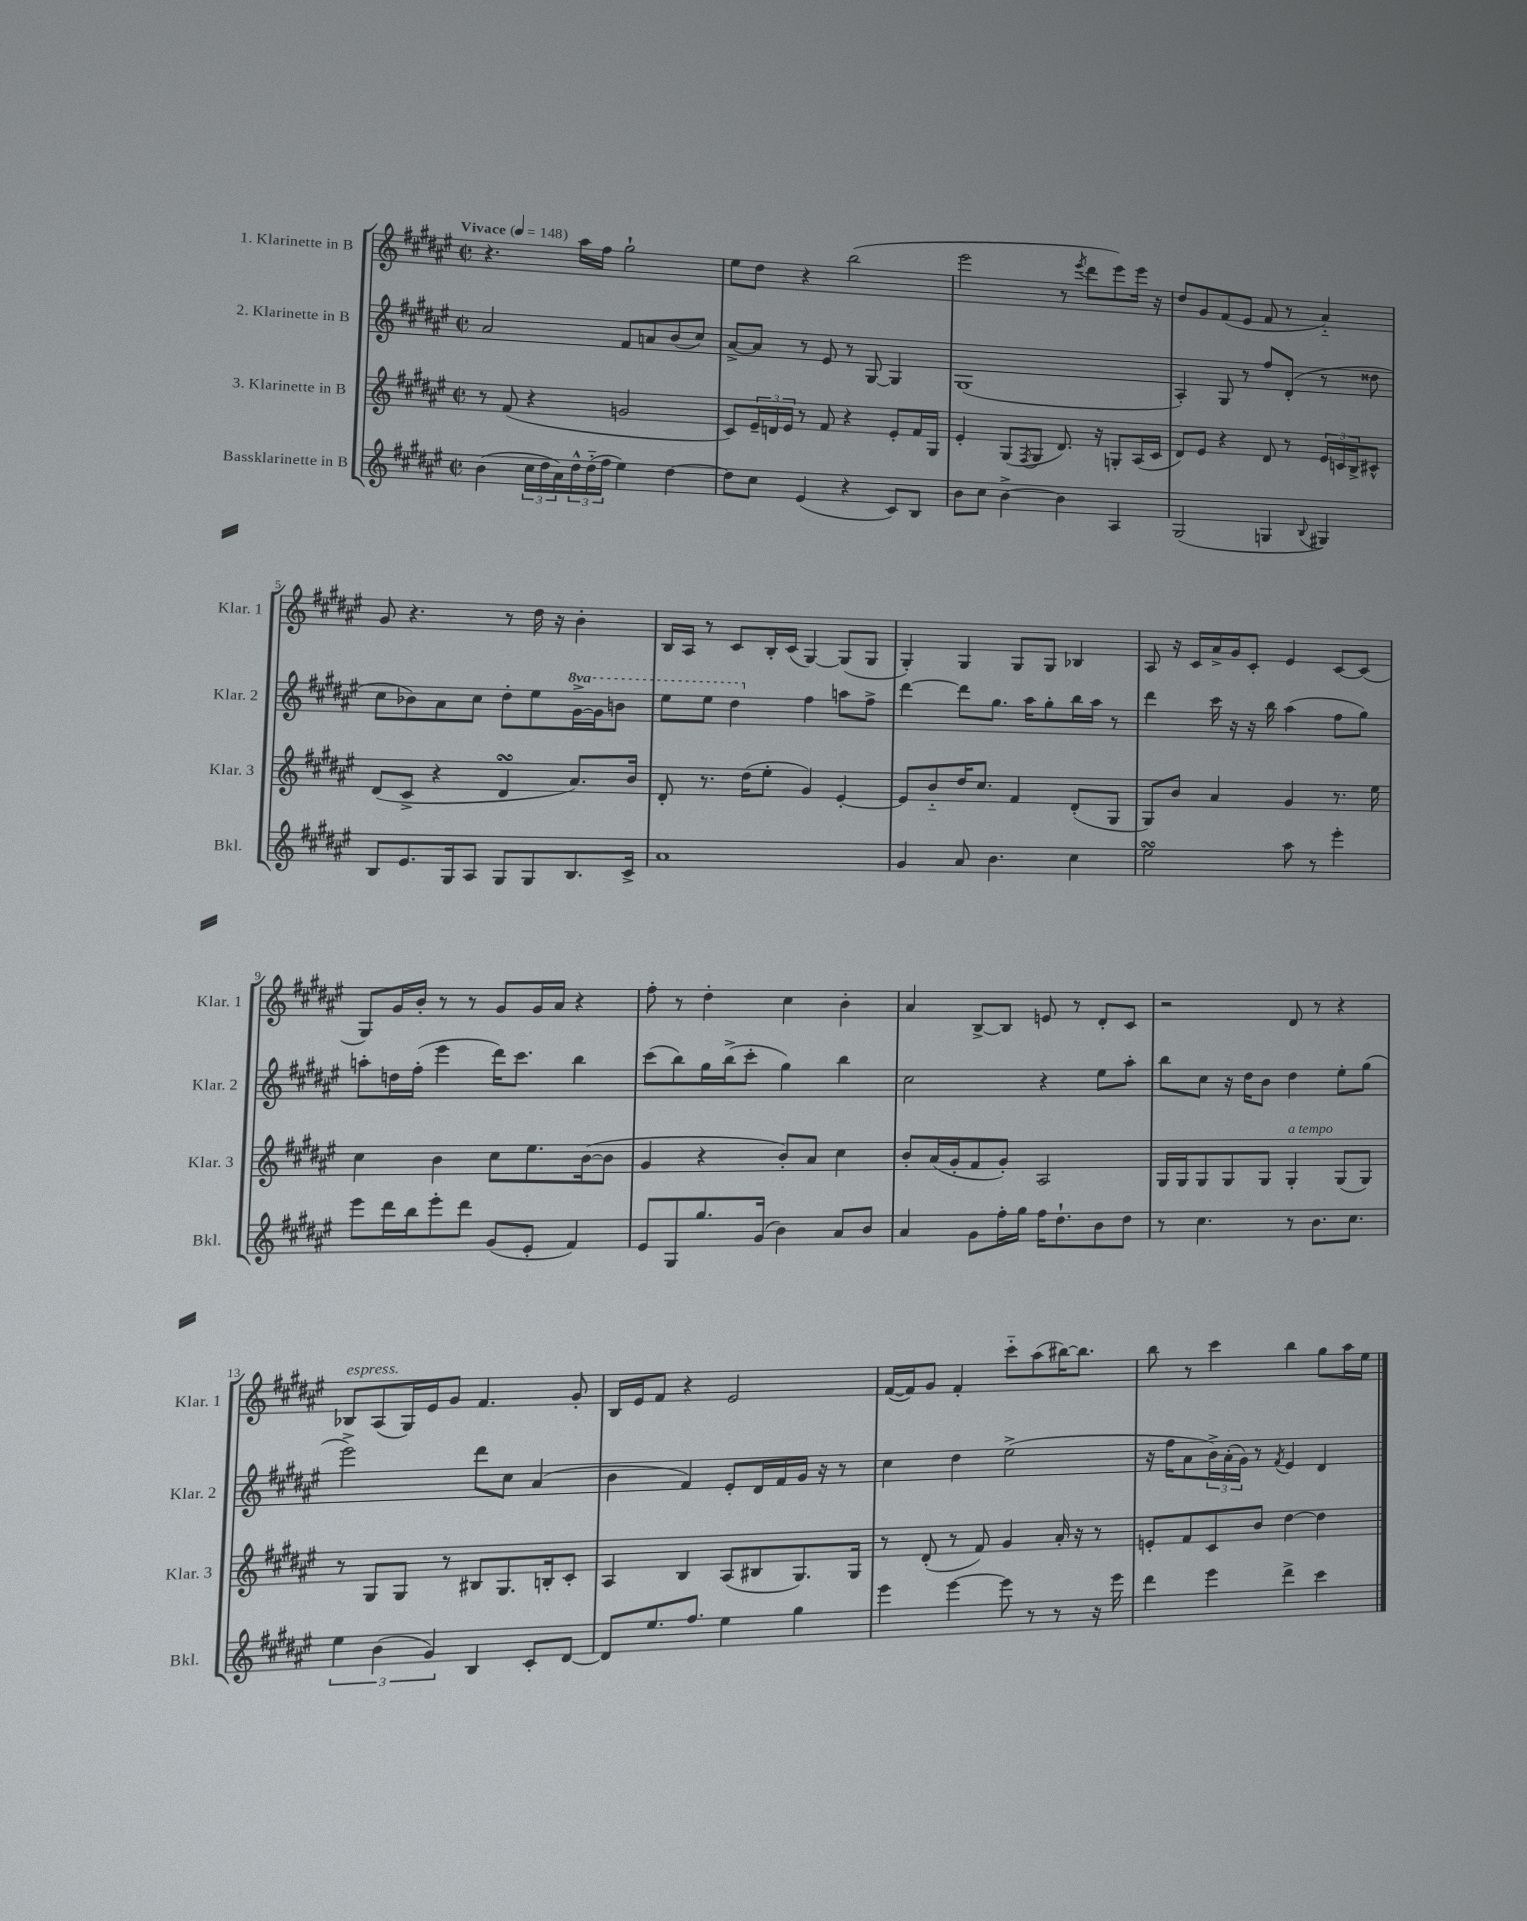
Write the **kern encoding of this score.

**kern	**kern	**kern	**kern
*staff4	*staff3	*staff2	*staff1
*clefG2	*clefG2	*clefG2	*clefG2
*k[f#c#g#d#a#e#]	*k[f#c#g#d#a#e#]	*k[f#c#g#d#a#e#]	*k[f#c#g#d#a#e#]
*M2/2	*M2/2	*M2/2	*M2/2
*met(c|)	*met(c|)	*met(c|)	*met(c|)
*MM148	*MM148	*MM148	*MM148
(4b	8r	2a#	4.r
.	(8f#	.	.
24cc#	4r	.	.
24dd#	.	.	.
24a#)	.	.	.
24dd#^^	.	.	16aa#
(24dd#'~	.	.	.
.	.	.	16ff#
24ff#	.	.	.
4ee#)	2g	8f#	2gg#`
.	.	8a	.
[4dd#	.	(8b	.
.	.	8cc#)	.
=	=	=	=
8dd#]	8c#)	[8a#^	8ee#
8cc#	24e#~	8a#]	8dd#
.	24d	.	.
.	24e#	.	.
(4e#	8r	8r	4r
.	8f#	8e#	.
4r	4r	8r	(2bb
.	.	[8G#	.
8c#)	8e#'	4G#]	.
8B	16f#	.	.
.	16G#	.	.
=	=	=	=
8b	4e#'	(1G#	2eee#
8cc#	.	.	.
[4b^	(8G#	.	.
.	8qF#	.	.
.	8G#	.	.
4b]	8.d#)	.	8r
.	.	.	8qeee#
.	.	.	8ddd#
.	16r	.	.
4A#	8G'	.	8eee#)
.	(16A#	.	16eee#
.	16c#	.	16r
=	=	=	=
(2G#	8d#)	4A#')	8dd#
.	8e#	.	8g#
.	4r	8G#	(8f#
.	.	8r	8e#
4G	8d#	8ff#	8f#
.	8r	(8d#'	8r
8qqB	.	.	.
4G#)	24e#	8r	4a#'~)
.	24c	.	.
.	24B^	.	.
.	8c#^^	8dd##	.
=	=	=	=
8B	(8d#	8cc#	8g#
8.e#	8c#^	8b-)	4.r
.	4r	8a#	.
16G#	.	.	.
8A#	.	8cc#	.
8G#	4d#	8dd#'	8r
8G#	.	8ee#	16dd#
.	.	.	16r
8.B	8.a#)	[16gg#^	4b'
.	.	16gg#]	.
.	.	8bb	.
16c#^	16b	.	.
=	=	=	=
1a#	8d#'	8eee#	16B
.	.	.	16A#
.	8.r	8eee#	8r
.	.	4ddd#	8c#
.	(16dd#	.	.
.	8ee#'	.	16B'
.	.	.	(16c#
.	4g#)	4ff#	[4G#)
.	[4e#'	8aa	(8G#]
.	.	8ff#^	8G#
=	=	=	=
4g#	8e#]	[4ddd#	4G#')
.	8b'~	.	.
8a#	16dd#	8ddd#]	4G#
.	8.cc#	.	.
4.b	.	8.gg#	.
.	4f#	.	8G#
.	.	16aa#	.
.	.	8gg#'	8G#
4cc#	(8d#'	16bb	4B-
.	.	16aa#	.
.	8G#	8r	.
=	=	=	=
2ee#	8G#)	4ddd#	8A#
.	8b	.	16r
.	.	.	16c#
.	4a#	16ccc#	16a#^
.	.	16r	16g#
.	.	16r	8c#'
.	.	16bb	.
8aa#	4g#	(4aa#	4e#
8r	.	.	.
4eee#'	8.r	8ff#	[8c#
.	.	8gg#)	(8c#]
.	16ee#	.	.
=	=	=	=
8eee#	4cc#	8aa'	8G#)
16ddd#	.	16dd	16g#
16bb	.	(16ff#'	16b'
8eee#'	4b	4eee#	8r
8ddd#	.	.	8r
(8g#	8cc#	16ddd#)	8g#
.	.	8.ccc#	.
8e#'	8.ee#	.	16g#
.	.	.	16a#
4f#)	.	4bb	4r
.	([16b	.	.
.	8b]	.	.
=	=	=	=
8e#	4g#	(8ccc#	8ff#'
8G#	.	8bb)	8r
8.gg#	4r	16gg#	4dd#'
.	.	(16bb^	.
.	.	8ccc#'	.
(16g#	.	.	.
4b)	8b')	4gg#)	4cc#
.	8a#	.	.
8a#	4cc#	4bb	4b'
8b	.	.	.
=	=	=	=
4a#	8b'	2cc#	4a#
.	(16a#	.	.
.	16g#'	.	.
8g#	8f#	.	[8B^
16ff#'	8g#')	.	8B]
16gg#	.	.	.
16ff#	2A#	4r	8e
8.dd#`	.	.	.
.	.	.	8r
8b	.	8ee#	8d#'
8dd#	.	8aa#'	8c#
=	=	=	=
8r	16G#	8bb	2r
.	16G#	.	.
4.cc#	8G#	8cc#	.
.	8G#	16r	.
.	.	16dd#	.
.	8G#	8b	.
8r	4G#'	4dd#	8d#
8.b	.	.	8r
.	(8G#	8ee#'	4r
8.cc#	.	.	.
.	8G#)	(8gg#	.
=	=	=	=
6ee#	8r	2eee#^)	8B-
.	8G#	.	(8A#
(6b	.	.	.
.	8G#	.	16G#)
.	.	.	16e#
6g#)	.	.	.
.	8r	.	8g#
4B	8B#	8ddd#	4.f#
.	8.G#	8cc#	.
8c#'	.	(4a#	.
.	16B'	.	.
[8d#	8c#'	.	8g#'
=	=	=	=
8d#]	4A#	4b	16B
.	.	.	16e#
8.ee#	.	.	8f#
.	4B	4f#)	4r
8.ff#	.	.	.
4ee#	(8A#	8e#'	2e#
.	8B#	16d#	.
.	.	16f#	.
4gg#	8.G#)	16g#	.
.	.	16r	.
.	.	8r	.
.	16G#	.	.
=	=	=	=
4eee#	8r	4cc#	([16f#
.	.	.	16f#])
.	(8d#'	.	8g#
[4eee#	8r	4dd#	4f#'
.	8f#)	.	.
8eee#]	4g#	(2ee#^	8ccc#'~
8r	.	.	(8aa#
8r	16a#'	.	[16bb#)
.	16r	.	8.bb#]
16r	8r	.	.
16eee#	.	.	.
=	=	=	=
4ddd#	8e'	16r	8bb
.	.	16ff#	.
.	8f#	8a#	8r
4eee#	8c#	24b^)	4ccc#
.	.	(24a#'	.
.	.	24g#)	.
.	8b	8r	.
.	.	8qf#	.
4ddd#^	[4dd#	4e#	4bb
4ccc#	4dd#]	4d#	8gg#
.	.	.	16aa#
.	.	.	16ee#
==	==	==	==
*-	*-	*-	*-
